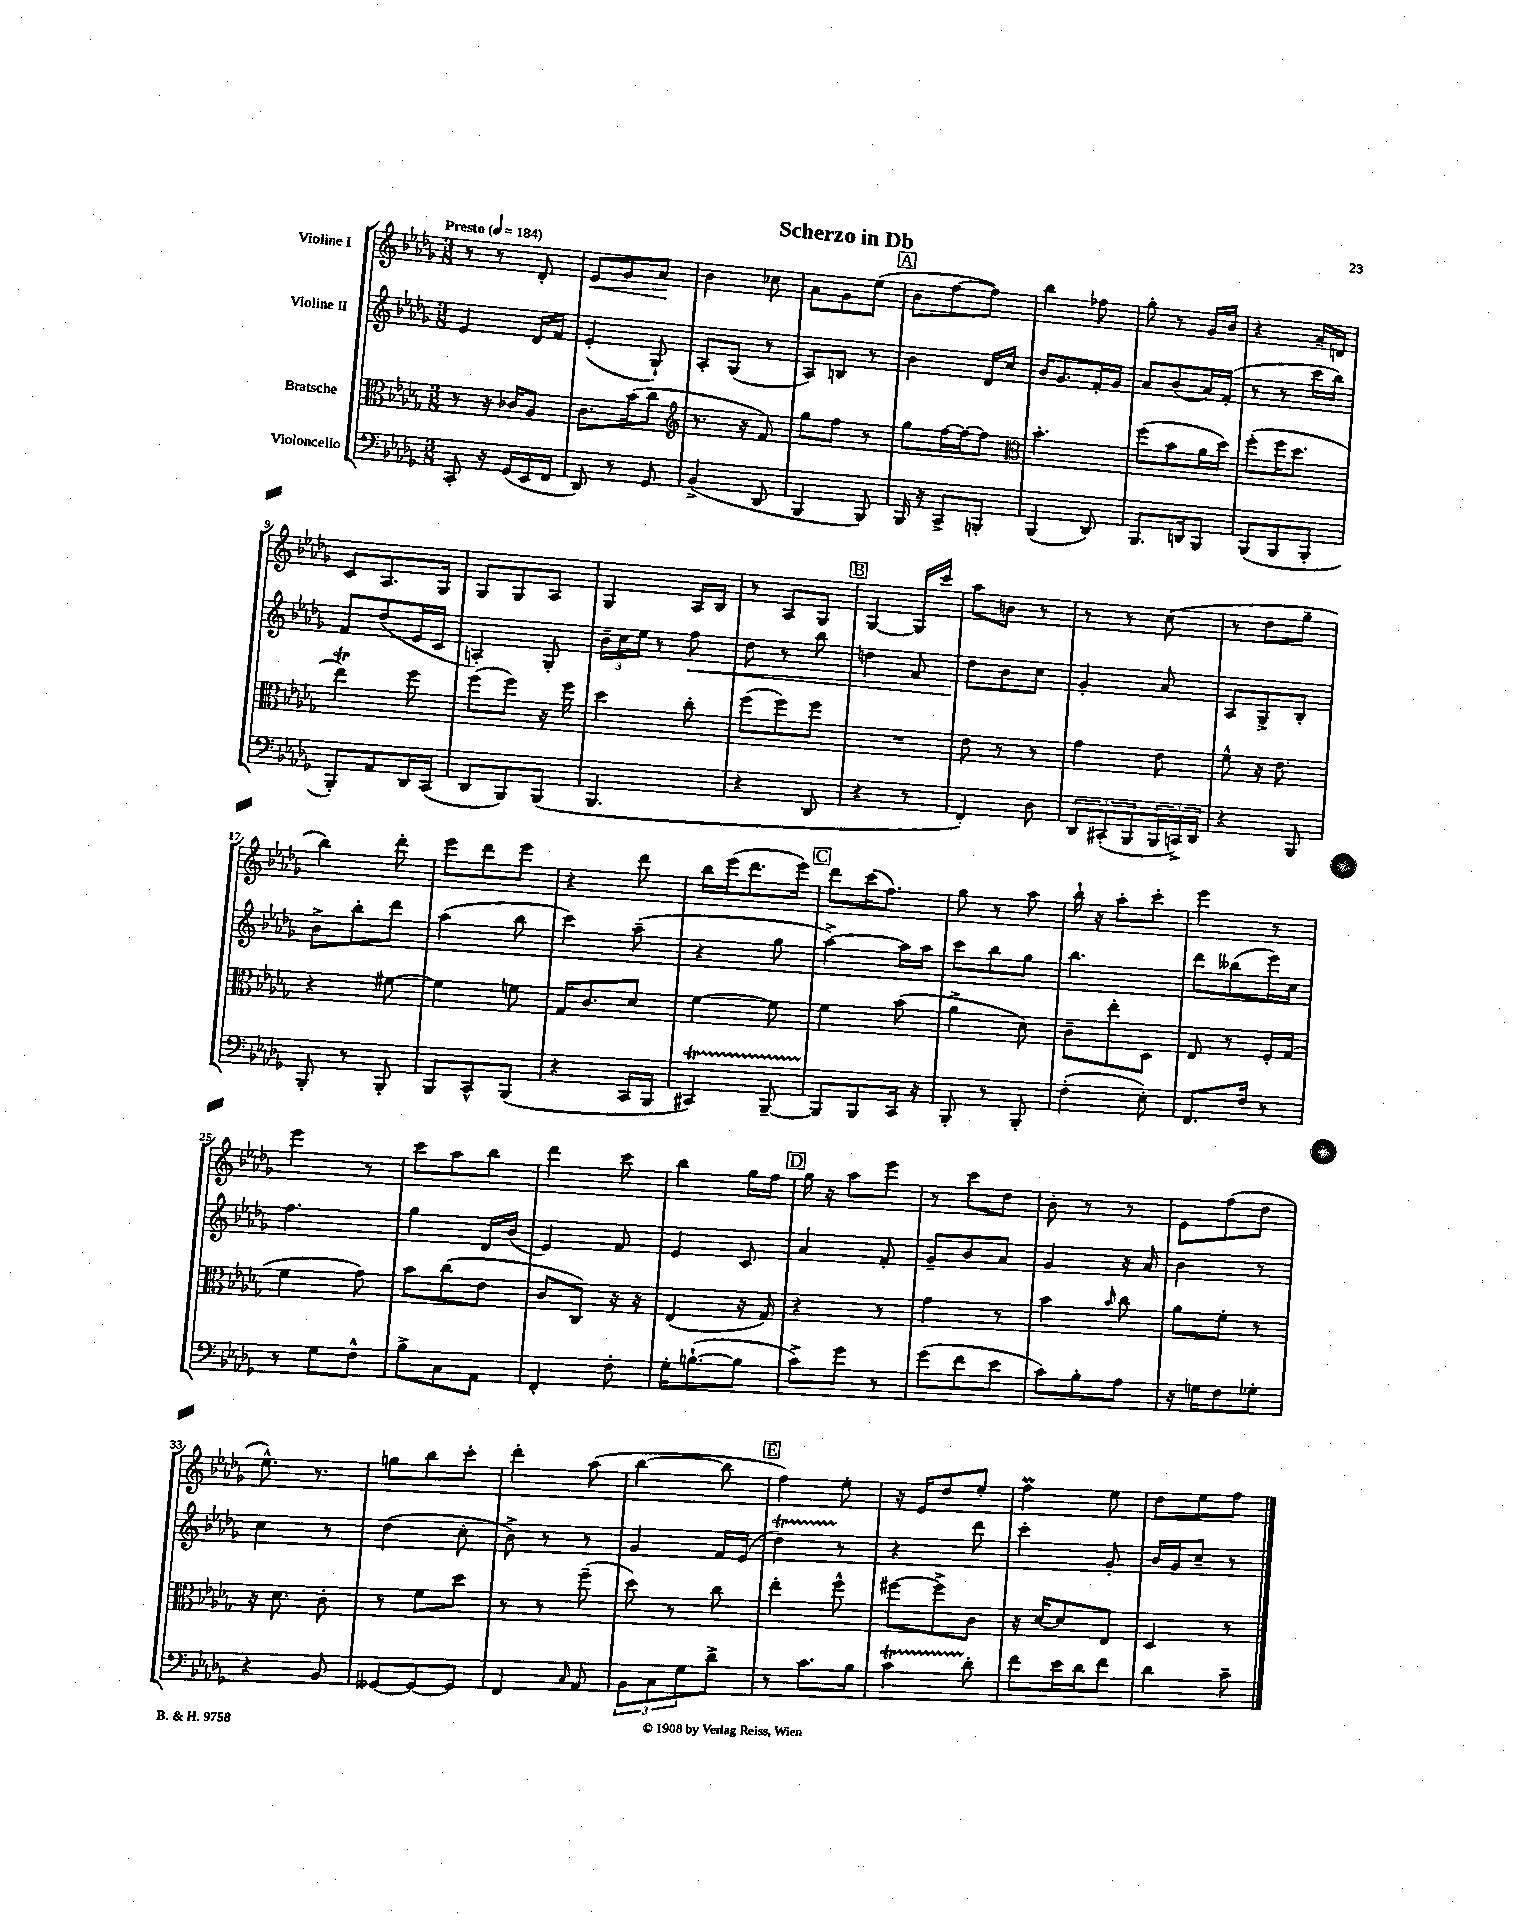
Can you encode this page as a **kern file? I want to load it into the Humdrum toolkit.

**kern	**kern	**kern	**kern
*staff4	*staff3	*staff2	*staff1
*clefF4	*clefC3	*clefG2	*clefG2
*k[b-e-a-d-g-]	*k[b-e-a-d-g-]	*k[b-e-a-d-g-]	*k[b-e-a-d-g-]
*M3/8	*M3/8	*M3/8	*M3/8
*MM184	*MM184	*MM184	*MM184
8CC'	8r	4e-	8r
16r	16r	.	8r
(16GG-	16c-	.	.
16EE-	8A-	16d-	8d-'
16FF	.	16f	.
=	=	=	=
8DD-)	8.c	(4e-'	8e-
8r	.	.	8g-
.	(16b-	.	.
8GG-	8cc	8G-`)	8a-
=	=	=	=
*	*clefG2	*	*
(4BB-^	8.r	8A-'	4b-
.	.	(8G-	.
.	16r	.	.
8DD-	8f)	8r	8cc-
=	=	=	=
4BBB-	8gg-	8A-)	8a-
.	8ff	8B	8g-
8BBB-)	8r	8r	(8ee-
=	=	=	=
16BBB-	8gg-	4b-	8b-
16r	.	.	.
8CC^	[16ff	.	[8ff
.	16ff_	.	.
8BBB'	8ff]	16d-	8ff])
.	.	16cc	.
=	=	=	=
*	*clefC3	*	*
(4BBB-	4.b-'	16b-	4bb-
.	.	8.g-	.
8DD-)	.	16f'	8ff-
.	.	16g-	.
=	=	=	=
8.BBB-	(8ff	8a-	8gg-'
.	8b-	(8b-	8r
16DD	.	.	.
8BBB-	16a-	16a-)	16g-
.	16dd-)	(16f'	16b-
=	=	=	=
(8BBB-	(8ff'	8r	4r
8BBB-	16ff	8r	.
.	8.dd-	.	.
8BBB-'	.	16ccc	16a-~
.	.	16bb-)	16d
=	=	=	=
8BBB-')	4ee-)	8f	8c
8AA-	.	(8dd-	8.A-
16DD-	8ff	16e-	.
(16CC	.	16c	16G-
=	=	=	=
8DD-	(8ff	4A')	8G-
8BBB-)	8ff)	.	8G-
(8BBB-	16r	8G-'	8A-
.	16ff	.	.
=	=	=	=
4.BBB-	4dd-	24b-~	4G-
.	.	24cc	.
.	.	24ee-	.
.	.	8r	.
.	8cc'	8ff	16A-
.	.	.	16B-
=	=	=	=
4r	(8ff	8dd-	8r
.	8ff)	8r	8A-
8DD-	8ff	8bb-	8G-
=	=	=	=
4r	4.r	4dd	[4G-
8r	.	8f	16G-]
.	.	.	16ccc
=	=	=	=
4FF')	8e-	8dd-	8aa-
.	8r	8b-	8b
8D-	8r	8cc	8r
=	=	=	=
12DD-	4g-	4g-'	8r
(12CC#'	.	.	.
.	.	.	8r
12BBB-	.	.	.
24BBB-	8e-	8a-	(8cc
24CC^)	.	.	.
24DD-	.	.	.
=	=	=	=
4r	8f^^	8A-	8r
.	16r	8G-^	8dd-
.	8.e-	.	.
8BBB-	.	8B-'	8gg-~
=	=	=	=
8BBB-'	4r	8b-^	4bb-)
8r	.	8bb-'	.
8BBB-'	[8f#	8ddd-	8ddd-'
=	=	=	=
8BBB-	4f#]	(4aa-	8eee-
8CC^^	.	.	8ddd-
(8BBB-	8f	8bb-	8eee-
=	=	=	=
4r	16G-	4ccc)	4r
.	8.c	.	.
16CC	8d-	(8aa-~	8ddd-
16BBB-	.	.	.
=	=	=	=
4CC#)	[4f	4r	16bb-
.	.	.	(16eee-
.	.	.	8.ddd-
[8BBB-~	8f]	8gg-	.
.	.	.	16eee-)
=	=	=	=
8BBB-]	4f	[4aa-^)	8ddd-
8BBB-	.	.	(16ccc
.	.	.	8.ff)
16CC	(8b-	16aa-]	.
16r	.	16aa-	.
=	=	=	=
8BBB-'	4a-^	8ccc	8gg-
8r	.	8bb-	8r
8BBB-'	8d-)	8gg-	8aa-
=	=	=	=
(4F'	8c~	4.bb-	16bb-`
.	.	.	16r
.	8ee-'	.	8aa-'
8E-')	8D-	.	8ccc'
=	=	=	=
8.FF	8E-	8ddd-	4eee-
.	8r	(8bb--	.
16F	.	.	.
8r	16F'	16eee-)	8r
.	(16G-	16cc	.
=	=	=	=
8r	4f	4.ff	4eee-
8G-	.	.	.
8F^^	8g-)	.	8r
=	=	=	=
8B-^	8b-	4gg-	8ccc
8C	(8cc	.	8aa-
8AA-	8e-	16d-	8bb-
.	.	(16b-	.
=	=	=	=
4FF'	8c	4e-)	4ddd-
.	8C)	.	.
8F'	16r	8f	8ccc
.	16r	.	.
=	=	=	=
16G-'	(4E-	4e-	4bb-
([8.B`	.	.	.
8B]	16r	8c	16gg-
.	16G-)	.	16ff
=	=	=	=
8c^)	4r	4a-	16gg-
.	.	.	16r
8g-	.	.	8aa-
8r	8r	8f'	8eee-
=	=	=	=
(8g-	4g-	8g-~	8r
8f	.	8b-	8ccc
8e-	8r	8a-	8dd-
=	=	=	=
8c)	4b-	4g-	8b-'
8B-'	.	.	8r
.	16qqb-	.	.
8A-	8cc	16r	8r
.	.	16a-	.
=	=	=	=
16r	8a-	4b-	8e-
16G	.	.	.
8F	8f'	.	(8ff
8G-'	8r	8r	8dd-
=	=	=	=
4r	16r	4cc	8.ee-^^)
.	8.d-	.	.
.	.	.	8.r
8BB-	8c'	8r	.
=	=	=	=
[8GG--	8r	(4dd-	8gg
8GG--_	8f	.	8bb-
8GG--]	8dd-	8cc'	8ccc'
=	=	=	=
4FF	8r	8b-^)	4ddd-'
.	8r	8r	.
16qqC	.	.	.
8AA-	(8ff~	8r	(8aa-
=	=	=	=
12BB-	8dd-)	4g-	[4bb-
12C	.	.	.
.	8r	.	.
12G-	.	.	.
8d-^	8cc	16f	8bb-]
.	.	(16e-	.
=	=	=	=
8r	4ee-'	4dd-)	4ff)
8.c	.	.	.
.	8ff^^	8r	8ee-'
16B-	.	.	.
=	=	=	=
4c	[8ff#	4r	16r
.	.	.	16e-
.	8ff#^]	.	8dd-
8d-'	8c	8ddd-	8ee-'
=	=	=	=
8f	16r	4ccc'	4ff
.	[16d-	.	.
16e-	8d-]	.	.
16d-	.	.	.
8f	8E-	8g-'	8ee-
=	=	=	=
4d-	4D-	16b-	8dd-
.	.	16g-	.
.	.	8cc~	8ee-
8c~	8r	8r	8ff
==	==	==	==
*-	*-	*-	*-
